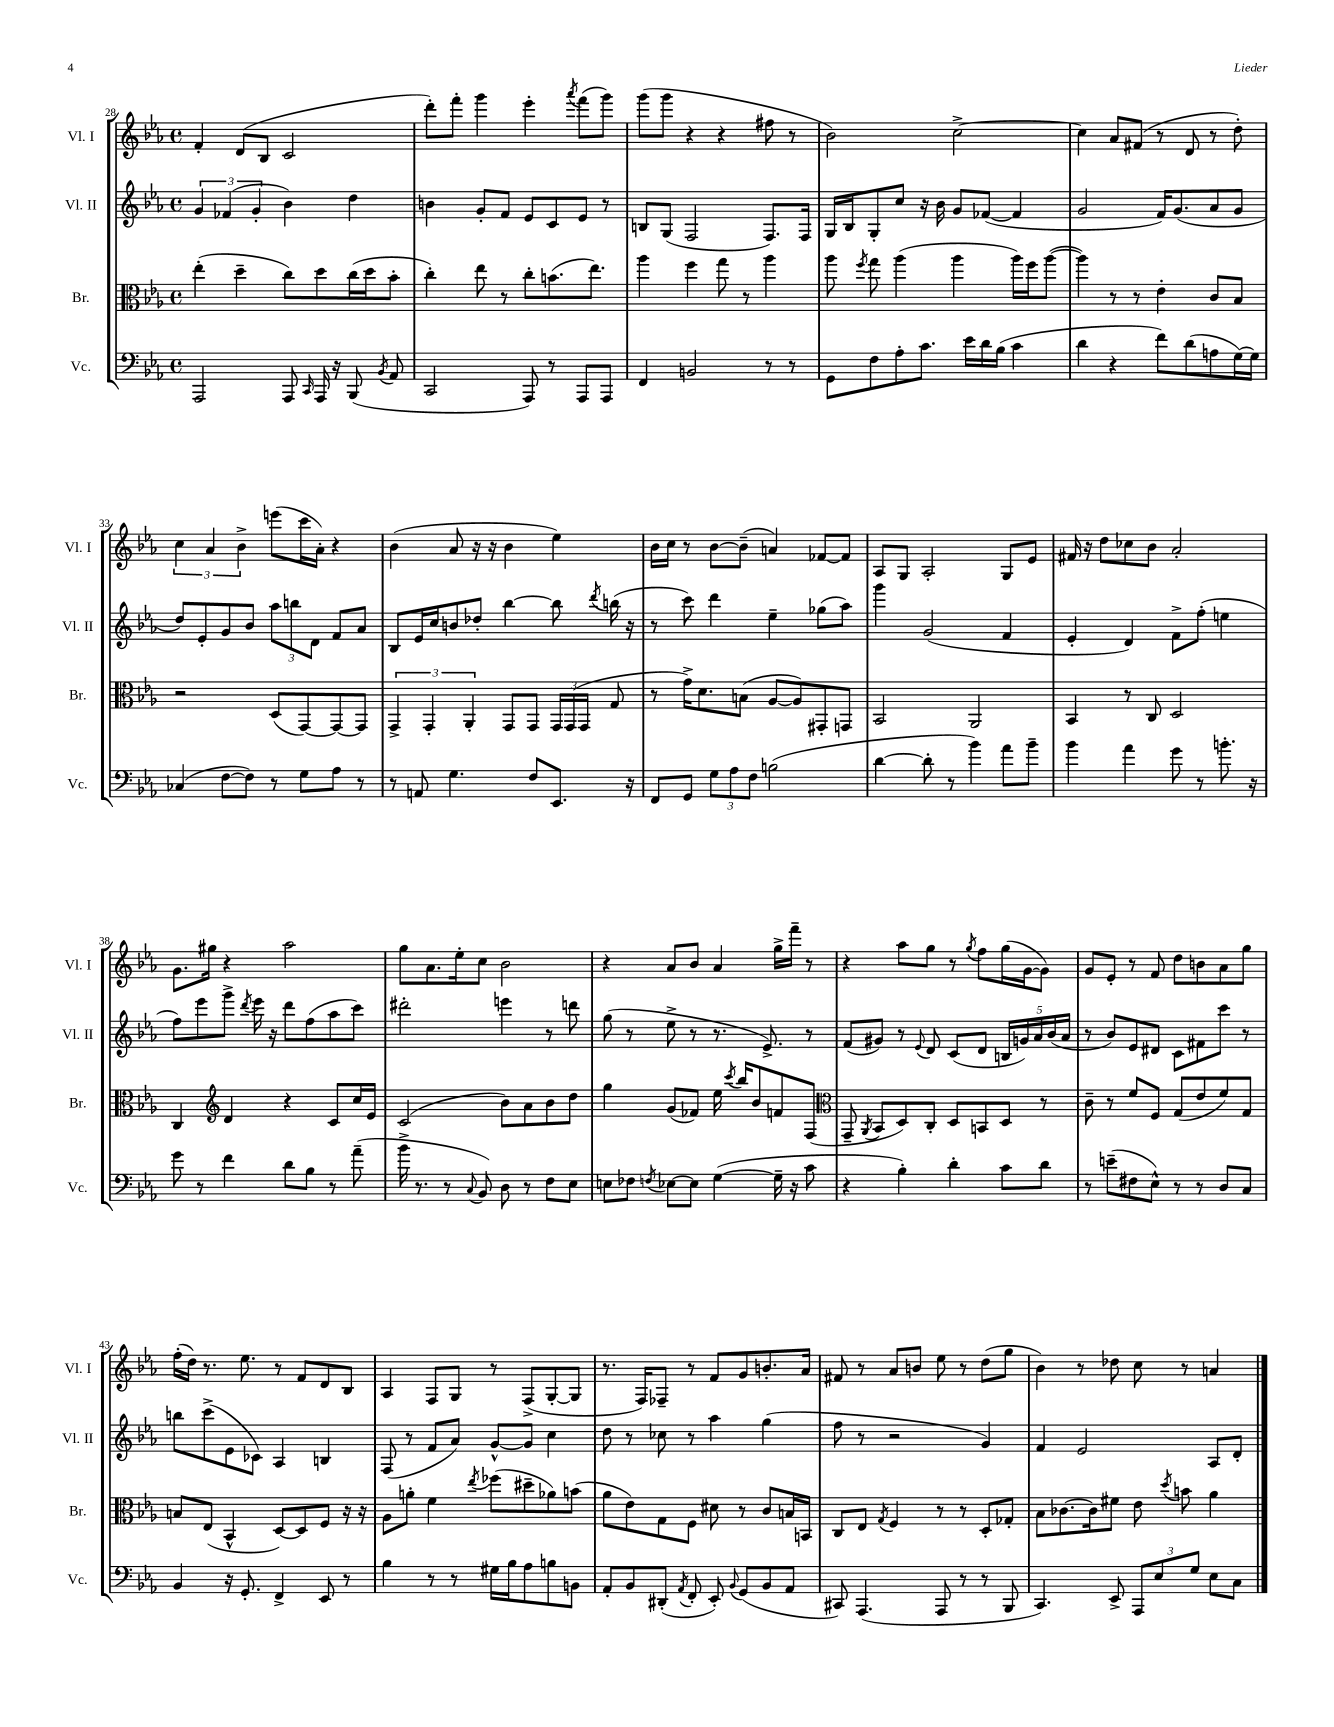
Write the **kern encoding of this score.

**kern	**kern	**kern	**kern
*part4	*part3	*part2	*part1
*staff4	*staff3	*staff2	*staff1
*I"Vc.	*I"Br.	*I"Vl. II	*I"Vl. I
*I'Vc.	*I'Br.	*I'Vl. II	*I'Vl. I
*clefF4	*clefC3	*clefG2	*clefG2
*k[b-e-a-]	*k[b-e-a-]	*k[b-e-a-]	*k[b-e-a-]
*M4/4	*M4/4	*M4/4	*M4/4
*met(c)	*met(c)	*met(c)	*met(c)
=28	=28	=28	=28
2AAA-/	(4ee-'\	6g/	4f'/
.	.	(6f-X/	.
.	4dd~\	.	(8d/L
.	.	6g'/	.
.	.	.	8B-/J
8AAA-/	8cc\L)	4b-\)	2c/
16qqCC/	.	.	.
16AAA-/	8dd\	.	.
16r	.	.	.
(8BBB-/	(16cc\L	4dd\	.
.	16dd\J	.	.
8qBB-/	.	.	.
8AA-/	8b-'\J	.	.
=29	=29	=29	=29
2CC/	4cc'\)	4bn\	8ddd'\L)
.	.	.	8fff'\J
.	8ee-\	8g'/L	4ggg\
.	8r	8f/J	.
8AAA-/)	8cc'\L	8e-/L	4eee-'\
8r	(8.bn\	8c/	.
.	.	.	8qaaa-/
8AAA-/L	.	8e-/J	(8fff\L
.	8.ee-\J)	.	.
8AAA-/J	.	8r	8ggg\J)
=30	=30	=30	=30
4FF/	4aa-\	8Bn/L	(8ggg\L
.	.	(8G/J	8ggg\J
2BBn/	4ff\	2F/	4r
.	8gg\	.	4r
.	8r	.	.
8r	4aa-\	8.F/L)	8ff#X\
8r	.	.	8r
.	.	16F/Jk	.
=31	=31	=31	=31
8GG\L	8aa-\	16G/LL	2b-\)
.	.	16B-/J	.
.	8qff/	.	.
8F\	8gg\	8G'/	.
8A-'\	(4aa-\	8cc/J	.
8.c\J	.	16r	.
.	.	16b-\	.
.	4aa-\	8g/L	[2cc^\
16e-\LL	.	.	.
16d\	.	([8f-X/J	.
(16B-\JJ	.	.	.
4c\	16aa-\LL)	4f-/]	.
.	16ff\J	.	.
.	([8aa-\J	.	.
=32	=32	=32	=32
4d\	4aa-\])	2g/	4cc\]
4r	8r	.	8a-/L
.	8r	.	(8f#X/J
8f\L)	4e-'\	16f/KL)	8r
.	.	(8.g/	.
(8d\	.	.	8d/
8An\	8c/L	8a-/	8r
[16G\L)	8B-/J	8g/J	8dd'\)
16G\JJ]	.	.	.
!!LO:LB:g=z
=33	=33	=33	=33
(4C-X/	2r	8dd/L)	6cc\
.	.	8e-'/	.
.	.	.	6a-/
[8F\L	.	8g/	.
.	.	.	6b-^\
8F\J])	.	8b-/J	.
8r	(8D/L	12aa-\L	(8eeen\L
.	.	12bbn\	.
8G\L	[8GG/)	.	16ccc\L
.	.	12d\J	.
.	.	.	16a-'\JJ)
8A-\J	8GG/_	8f/L	4r
8r	8GG/J]	8a-/J	.
=34	=34	=34	=34
8r	6GG^/	8B-/L	(4b-\
8AAn/	.	16e-/L	.
.	6GG'/	.	.
.	.	16cc/J	.
4.G\	.	8bn/	8a-/
.	6AA-'/	.	.
.	.	8dd-X'/J	16r
.	.	.	16r
.	8GG/L	[4bb-\	4b-\
8F/L	8GG/J	.	.
8.EE-/J	24GG/LL	8bb-\]	4ee-\)
.	(24GG/	.	.
.	24GG/JJ	.	.
.	.	8qddd/	.
.	8G/	(16bbn\	.
16r	.	16r	.
=35	=35	=35	=35
8FF/L	8r	8r	16b-\LL
.	.	.	16cc\JJ
8GG/J	16g^\KL)	8ccc\)	8r
.	8.d\	.	.
12G\L	.	4ddd\	[8b-\L
12A-\	.	.	.
.	(8Bn\J	.	(8b-~\J]
12F\J	.	.	.
(2Bn\	[8A-/L	4ee-~\	4an/)
.	8A-/])	.	.
.	8GG#X'/	(8gg-X\L	[8f-X/L
.	8GGn/J	8aa-\J)	8f-/J]
=36	=36	=36	=36
[4d\	2BB-/	4ggg\	8A-/L
.	.	.	8G/J
8d'\]	.	(2g/	2A-'/
8r	.	.	.
4b-\)	2AA-/	.	.
8a-\L	.	4f/	8G/L
8b-~\J	.	.	8e-/J
=37	=37	=37	=37
4b-\	4BB-/	4e-'/	16f#X/
.	.	.	16r
.	.	.	8dd\L
4a-\	8r	4d/)	8cc-X\
.	8C/	.	8b-\J
8g\	2D/	8f^\L	2a-'/
8r	.	(8ff'\J	.
8.bn'\	.	4een\	.
16r	.	.	.
!!LO:LB:g=z
=38	=38	=38	=38
8g\	4C/	8ff\L)	8.g\L
8r	.	8eee-\	.
.	.	.	16gg#X\Jk
*	*clefG2	*	*
4f\	4d/	8ggg^\J	4r
.	.	8qddd/	.
.	.	16eee-\	.
.	.	16r	.
8d\L	4r	8ddd\L	2aa-\
8B-\J	.	(8ff\	.
8r	8c/L	8aa-\	.
(8a-~\	16cc/L	8ccc\J)	.
.	16e-/JJ	.	.
=39	=39	=39	=39
16b-^\	(2c/	2ddd#X'\	8gg\L
8.r	.	.	.
.	.	.	8.a-\
8r	.	.	.
.	.	.	16ee-'\k
8qqC/	.	.	.
8BB-/)	.	.	8cc\J
8D\	8b-\L)	4eeen\	2b-\
8r	8a-\	.	.
8F\L	8b-\	8r	.
8E-\J	8dd\J	8dddn\	.
=40	=40	=40	=40
8En\L	4gg\	(8gg\	4r
8F-X\J	.	8r	.
8qFn/	.	.	.
[8E-X\L	(8g/L	8ee-^\	8a-/L
8E-\J]	8f-X/J)	8r	8b-/J
([4G\	16ee-\	8.r	4a-/
.	8qccc/	.	.
.	16bb-/KL	.	.
.	8b-/	.	.
.	.	8.e-^/)	.
16G~\]	8fn/	.	16gg^\LL
16r	.	.	16fff~\JJ
8c\	(8F/J	8r	8r
=41	=41	=41	=41
*	*clefC3	*	*
4r	8GG~/	(8f/L	4r
.	8qAA-/	.	.
.	8BB-/L	8g#X/J)	.
4B-'\)	8D/)	8r	8aa-\L
.	.	8qqe-/	.
.	8C'/J	8d/	8gg\J
4d'\	8D/L	(8c/L	8r
.	.	.	8qgg/
.	8BBn/	8d/J	8ff\L
8c\L	8D/J	20Bn/LL	(16gg\L
.	.	20gn/)	.
.	.	.	[16g\J
.	.	20a-/	.
8d\J	8r	.	8g\J])
.	.	(20b-/	.
.	.	20a-/JJ	.
=42	=42	=42	=42
8r	8c~\	8r	8g/L
(8en~\L	8r	8b-/L)	8e-'/J
8F#X\	8f/L	8e-/	8r
8E-^^\J)	8F/J	8d#X/J	8f/
8r	(8G/L	8c\L	8dd\L
8r	8e-/	8f#X\	8bn\
8D/L	8f/)	8ccc\J	8a-\
8C/J	8G/J	8r	8gg\J
!!LO:LB:g=z
=43	=43	=43	=43
4BB-/	8Bn/L	8bbn\L	(16ff'\LL
.	.	.	16dd\JJ)
.	(8E-/J	(8ccc^\	8.r
16r	4BB-^^/	8e-\	.
8.GG'/	.	.	8.ee-\
.	.	8c-X\J)	.
4FF^/	[8D/L)	4A-/	8r
.	8D/]	.	8f/L
8EE-/	8F/J	4Bn/	8d/
8r	16r	.	8B-/J
.	16r	.	.
=44	=44	=44	=44
4B-\	8A-\L	(8F/	4A-/
.	8an'\J	8r	.
8r	4f\	8f/L	8F/L
8r	.	8a-/J)	8G/J
.	8qee-/	.	.
16G#X\LL	(8ff-X\L	[8g^^/L	8r
16B-\J	.	.	.
8A-\	8dd#X~\	8g/J]	(8F^/L
8Bn\	8a-X\)	4cc\	[8G'/
8BBn\J	(8bn\J	.	8G/J]
=45	=45	=45	=45
8AA-'/L	8a-\L	8dd\	8.r
8BB-/	8e-\)	8r	.
.	.	.	16F/KL)
(8DD#X'/J	8G\	8cc-X\	8F-X~/J
8qAA-/	.	.	.
8FF'/	8F\J	8r	8r
8EE-'/)	8d#X\	4aa-\	8f/L
8qqBB-/	.	.	.
(8GG/L	8r	.	8g/
8BB-/	8c/L	(4gg\	8.bn'/
8AA-/J	16Bn/L	.	.
.	16BBn/JJ	.	16a-/Jk
=46	=46	=46	=46
8CC#X/)	8C/L	8ff\	8f#X/
(4.AAA-/	8E-/J	8r	8r
.	8qG/	.	.
.	4F/	2r	8a-/L
.	.	.	8bn/J
8AAA-/	8r	.	8ee-\
8r	8r	.	8r
8r	8D'/L	4g/)	(8dd\L
8BBB-/	8G-X'/J	.	8gg\J
=47	=47	=47	=47
4.CC/)	8B-\L	4f/	4b-\)
.	[8.c-X\	.	.
.	.	2e-/	8r
.	16c-\k]	.	.
8EE-^/	8f#X\J	.	8dd-X\
12AAA-/L	8e-\	.	8cc\
12E-/	.	.	.
.	8qdd/	.	.
.	8bn\	.	8r
12G/J	.	.	.
8E-\L	4a-\	8A-/L	4an/
8C\J	.	8d'/J	.
==	==	==	==
*-	*-	*-	*-
